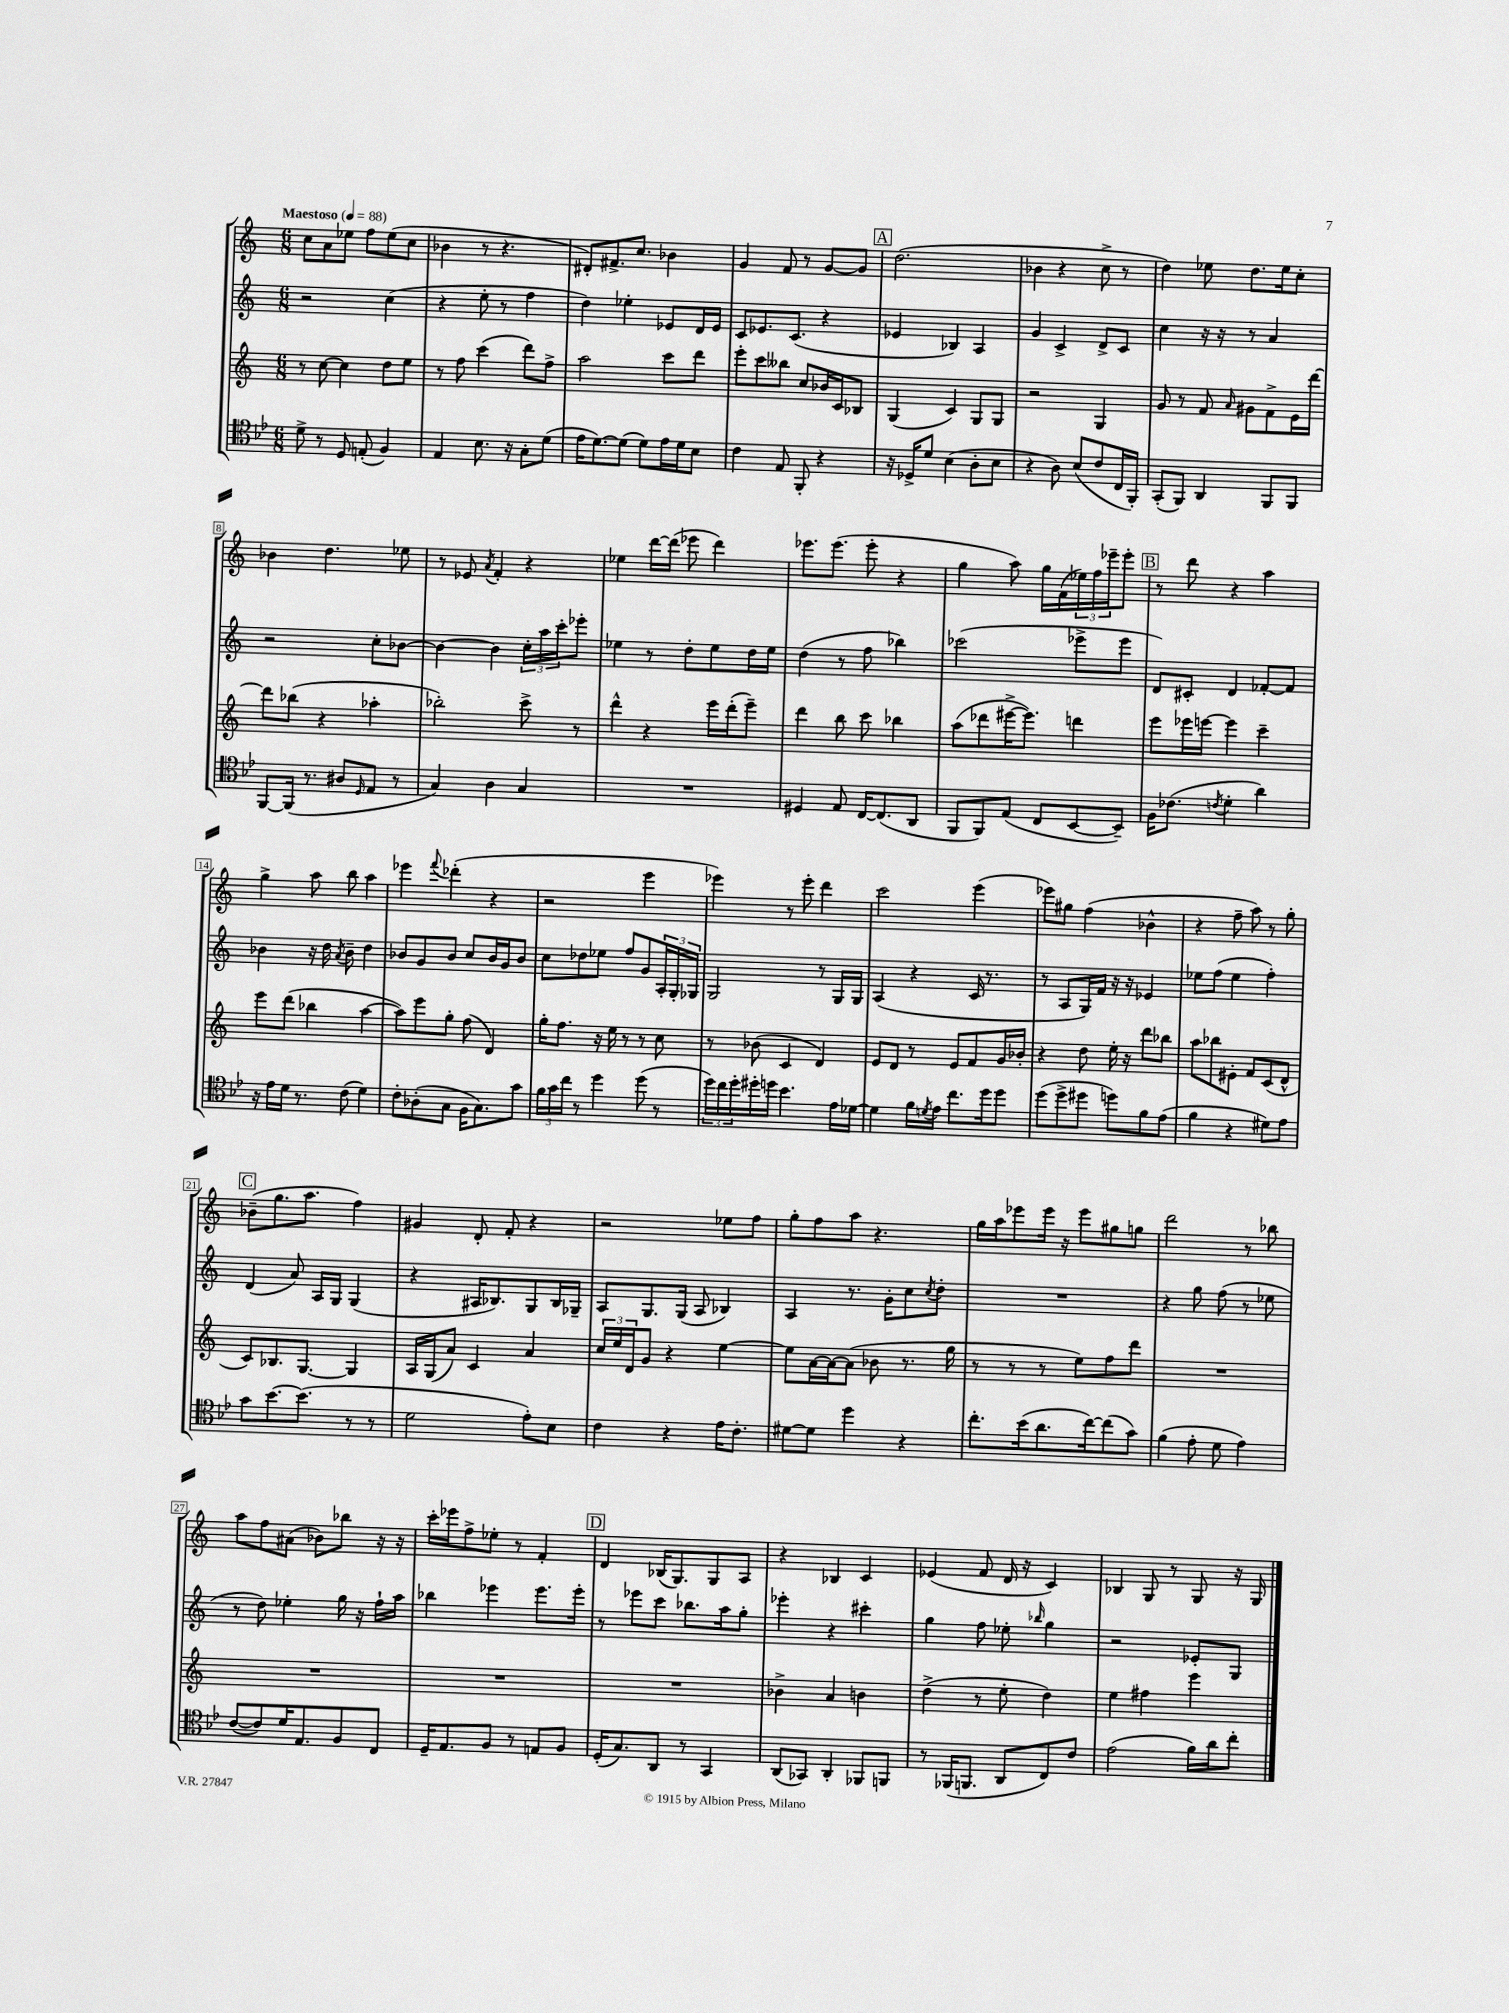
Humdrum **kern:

**kern	**kern	**kern	**kern
*part4	*part3	*part2	*part1
*staff4	*staff3	*staff2	*staff1
*clefC4	*clefG2	*clefG2	*clefG2
*k[b-e-]	*k[]	*k[]	*k[]
*M6/8	*M6/8	*M6/8	*M6/8
*MM88	*MM88	*MM88	*MM88
=1	=1	=1	=1
!	!	!	!LO:TX:a:B:t=Maestoso
8d^\	8r	2r	8cc\L
8r	[8cc\	.	8a\
8D/	4cc\]	.	8ee-X\J
(8En'/	.	.	8ff\L
4F/)	8dd\L	(4cc\	(8ee-\
.	8ee\J	.	8cc\J
=2	=2	=2	=2
4E-/	8r	4r	4b-X\
.	8ff\	.	.
8.B-\	(4ccc\	8ee'\	8r
.	.	8r	4.r
16r	.	.	.
8G'\L	8ddd\L)	4ff\	.
(8d\J	8ff^\J	.	.
=3	=3	=3	=3
16e-\KL	2aa\	4dd\)	8d#X'/L)
[8.d\)	.	.	.
.	.	.	8.f#X^/
(8d\J]	.	4ee-X'\	.
.	.	.	8.cc/J
8d\L)	.	.	.
16e-\L	8ccc\L	8e-X/L	4b-X\
16d\J	.	.	.
8B-\J	8ddd\J	16d/L	.
.	.	16e-/JJ	.
=4	=4	=4	=4
4c\	8eee'\L	8c/L	4g/
.	8ccc\	8.e-X/	.
8E-/	8bb--X\J	.	8f/
.	.	(8.c/J	.
8FF'/	8cc/L	.	8r
4r	16b-X/L	4r	[8g/L
.	16c/J	.	.
.	8B-X/J	.	8g/J]
!!LO:REH:place=s1:t=A
=5	=5	=5	=5
16r	(4G/	4e-X/	(2.dd\
16D-X^/KL	.	.	.
8d/J	.	.	.
(4B-\	4c/)	4B-X/)	.
8A'\L	8G/L	4A/	.
8B-\J	8G/J	.	.
=6	=6	=6	=6
4r	2r	4g/	4b-X\
8A\)	.	4c^/	4r
(8B-/L	.	.	.
8c/	4G/	8d^/L	8cc^\
16C/L	.	8c/J	8r
16FF'/JJ)	.	.	.
=7	=7	=7	=7
(8GG'/L	8g/	4cc\	4dd\)
8FF/J)	8r	.	.
4AA/	8f/	16r	8ee-X\
.	.	16r	.
.	16qqa/	.	.
.	8g#X\L	8r	8.dd\L
8FF/L	8f^\	4a/	.
.	.	.	16ee-\k
8FF/J	16e\L	.	8cc'\J
.	[16ddd\JJ	.	.
!!LO:LB:g=z
=8	=8	=8	=8
[8FF/L	8ddd\L]	2r	4b-X\
(16FF/Jk]	(8bb-X\J	.	.
8.r	.	.	.
.	4r	.	4.dd\
8A#X/L	.	.	.
16qqD/	.	.	.
8E-/J	4aa-X'\	8cc'\L	.
8r	.	[8b-X\J	8ee-X\
=9	=9	=9	=9
4G/)	2bb-X'\)	4b-\_	8r
.	.	.	8e-X/
.	.	.	8qa/
4A\	.	4b-\]	4f'/
4G/	8ccc^\	24cc'\LL	4r
.	.	24aa\	.
.	.	24ccc'\J	.
.	8r	8eee-X'\J	.
=10	=10	=10	=10
2.r	4ddd^^\	4ee-X\	4ee-X\
.	4r	8r	[16ddd\LL
.	.	.	(16ddd\JJ]
.	.	8dd'\L	8eee-X\
.	16eee\LL	8ee-\	4ddd\)
.	(16ddd'\J	.	.
.	8eee~\J)	16dd\L	.
.	.	16ee-\JJ	.
=11	=11	=11	=11
4D#X/	4ddd\	(4dd\	8.eee-X\L
.	.	.	(8.eee-\J
8E-/	8bb\	8r	.
[16C/KL	8ccc\	8ff\	8eee-'\
(8.C/]	.	.	.
.	4bb-X\	4bb-X\)	4r
8AA/J	.	.	.
=12	=12	=12	=12
8FF/L	(8aa\L	(2ccc-X\	4gg\
8FF/)	8ddd-X\	.	.
(8E-/J	[16eee#X^\K	.	8aa\)
.	8.eee#\J])	.	.
8C/L	.	.	16gg\LL
.	.	.	(16f\
[8BB-/	4dddn\	8eee-X^\L	24ee-X\)
.	.	.	24ff\
.	.	.	24eee-X~\J
8BB-~/J])	.	8eee-\J	8eee-'\J
!!LO:REH:place=s1:t=B
=13	=13	=13	=13
16F\KL	8eee\L	8d/L)	8r
(8.c-X\J	.	.	.
.	16eee-X\L	8c#X'/J	8ddd\
.	[16eeen\JJ	.	.
8qcn/	.	.	.
4d'\	4eee\]	4d/	4r
4a\)	4ccc~\	[8f-X'/L	4aa\
.	.	8f-/J]	.
!!LO:LB:g=z
=14	=14	=14	=14
16r	8eee\L	4b-X\	4gg^\
16e-\LL	.	.	.
16d\JJ	(8ddd\J	.	.
8.r	.	.	.
.	4bb-X\	16r	8aa\
.	.	16dd\	.
.	.	8qa/	.
(8c\	.	8b-~\	8bb\
4d\)	[4aa\	4dd\	4aa\
=15	=15	=15	=15
8c'\L	8aa\L])	8b-X/L	4eee-X\
(8A-X'\	8eee\	8g/	.
.	.	.	8qqfff/
8G\J	8gg'\J	8b-/J	(4ddd-X'\
16F\KL	(8ff\	8cc/L	.
8.G\)	.	.	.
.	4d/)	16b-/L	4r
.	.	16g/J	.
8g\J	.	8b-/J	.
=16	=16	=16	=16
24f\LL	16gg'\KL	8cc\L	2r
24g\	.	.	.
.	8.ff\J	.	.
24cc\JJ	.	.	.
8r	.	8dd-X\	.
4dd\	16r	8ee-X\J	.
.	16ee\	.	.
.	8r	8ff/L	.
(8dd\	8r	8g/	4eee\
8r	8cc\	24A'/L	.
.	.	24G'/	.
.	.	24G-X/JJ	.
=17	=17	=17	=17
24dd\LL)	8r	2G/	4eee-X\)
24cc\	.	.	.
24dd'\	.	.	.
16dd#X'\	(8b-X\	.	.
16ddn\JJ	.	.	.
4.b-\	4c/	.	8r
.	.	.	8eee-'\
.	4d/)	8r	4ddd\
16e-\LL	.	16G/LL	.
[16d-X\JJ	.	16G/JJ	.
=18	=18	=18	=18
4d-\]	8e/L	(4A/	2ccc\
.	8d/J	.	.
16f\LL	8r	4r	.
8qdn/	.	.	.
16e-\JJ	.	.	.
8.cc\L	8e/L	.	.
.	8f/	16c/	(4eee\
16dd\k	.	8.r	.
8dd\J	16g/L	.	.
.	16b-X'/JJ	.	.
=19	=19	=19	=19
(8dd\L	4r	8r	8eee-X\L)
8dd^\	.	8A/L	8gg#X\J
8dd#X\J	8dd\	16G/L)	(4ff\
.	.	16f/JJ	.
8ddn\L)	16ee'\	16r	.
.	16r	16r	.
8f\	8ddd\L	4e-X/	4b-X^^\
(8e-\J	8bb-X\J	.	.
=20	=20	=20	=20
4f\	8aa\L	8ee-X\L	4r
.	8bb-X\	(8ff\J	.
4r	8e#X'\J	4ee-\	8ff~\
.	8f/L	.	8aa\)
8d#X\L)	(8c/	4ff'\)	8r
8e-\J	8d^^/J	.	8gg'\
!!LO:LB:g=z
!!LO:REH:place=s1:t=C
=21	=21	=21	=21
8g\L	8c/L)	(4d/	(8b-X~\L
[8.b-\	8.B-X/	.	8.gg\
.	.	8a/)	.
(8.b-\J]	[8.G/J	.	8.aa\J
.	.	16A/LL	.
.	.	16G/JJ	.
8r	4G/]	(4G/	4ff\)
8r	.	.	.
=22	=22	=22	=22
2d\	16A/LL	4r	4g#X/
.	(16G/J	.	.
.	8a/J)	.	.
.	4c/	16A#X/KL	8d'/
.	.	8.B-X/)	.
.	.	.	8f'/
8e-'\L)	4a/	8G/	4r
8B-\J	.	16B-/L	.
.	.	16G-X~/JJ	.
=23	=23	=23	=23
4c\	24cc/LL	8A/L	2r
.	24ee/	.	.
.	24d/J	.	.
.	8g/J	8.G/	.
4r	4r	.	.
.	.	(16G/Jk	.
.	.	8A/	.
16e-\KL	[4ee\	4B-X/)	8ee-X\L
8.c'\J	.	.	.
.	.	.	8ff\J
=24	=24	=24	=24
[8d#X\L	8ee\L]	4A/	8gg'\L
8d#\J]	[16a\L	.	8ff\
.	16a\J_	.	.
4dd\	(8a\J]	8.r	8aa\J
.	8b-X\	.	4.r
.	.	16g'\KL	.
4r	8.r	8cc\	.
.	.	8qcc/	.
.	.	8dd'\J	.
.	16gg\	.	.
=25	=25	=25	=25
8.cc'\L	8r	2.r	16gg\LL
.	.	.	16aa\J
.	8r	.	8eee-X\
(16b-\k	.	.	.
8.a\	8r	.	16eee-\Jk
.	.	.	16r
.	8ee\L)	.	8eee-\L
[16cc\k)	.	.	.
(8cc\]	8ff\	.	8gg#X\
8g\J)	8ddd\J	.	8ggn\J
=26	=26	=26	=26
(4f\	2.r	4r	2ddd\
8e-'\	.	8gg\	.
8d\	.	(8ff\	.
4e-\)	.	8r	8r
.	.	8ee-X\	8bb-X\
!!LO:LB:g=z
=27	=27	=27	=27
([8c/L	2.r	8r	8aa\L
8c/])	.	8dd\)	8ff\
16d/K	.	4ee-X'\	(8a#X\J
8.E-/	.	.	.
.	.	.	8b-X\L)
8F/	.	16gg\	8bb-X\J
.	.	16r	.
8C/J	.	16ff`\LL	16r
.	.	16aa\JJ	16r
=28	=28	=28	=28
16D~/KL	2.r	4bb-X\	16ccc'\LL
8.E-/	.	.	16eee-X\J
.	.	.	8ff^\
8F/J	.	4eee-X\	8ee-X'\J
8r	.	.	8r
8En/L	.	8.eee-\L	4f'/
8F/J	.	.	.
.	.	16eee-'\Jk	.
!!LO:REH:place=s1:t=D
=29	=29	=29	=29
(16D'/KL	2.r	8r	4d/
8.G/)	.	.	.
.	.	8eee-X\L	.
8AA/J	.	8ccc\J	(16B-X/KL
.	.	.	8.G/)
8r	.	8.bb-X\L	.
4GG/	.	.	8G/
.	.	16aa\k	.
.	.	8gg'\J	8A/J
=30	=30	=30	=30
(8AA/L	4b-X^\	4eee-X'\	4r
8GG-X/J)	.	.	.
4AA'/	4a/	4r	4B-X/
8FF-X/L	4bn\	4ccc#X'\	4c/
8FFn/J	.	.	.
=31	=31	=31	=31
8r	(4dd^\	4gg\	(4e-X/
(16FF-X/KL	.	.	.
8.FFn/J	.	.	.
.	8r	8ff\	8f/
8AA/L	8ee'\	8ee-X'\	16d/
.	.	.	16r
.	.	16qqbb-X/	.
8C/)	4dd\)	4gg\	4c/)
8c/J	.	.	.
=32	=32	=32	=32
(2e-\	4ee\	2r	4B-X/
.	4ff#X\	.	8G/
.	.	.	8r
16f\LL)	4eee\	8e-X'/L	8G/
16a\J	.	.	.
8cc'\J	.	8G/J	16r
.	.	.	16G/
==	==	==	==
*-	*-	*-	*-
